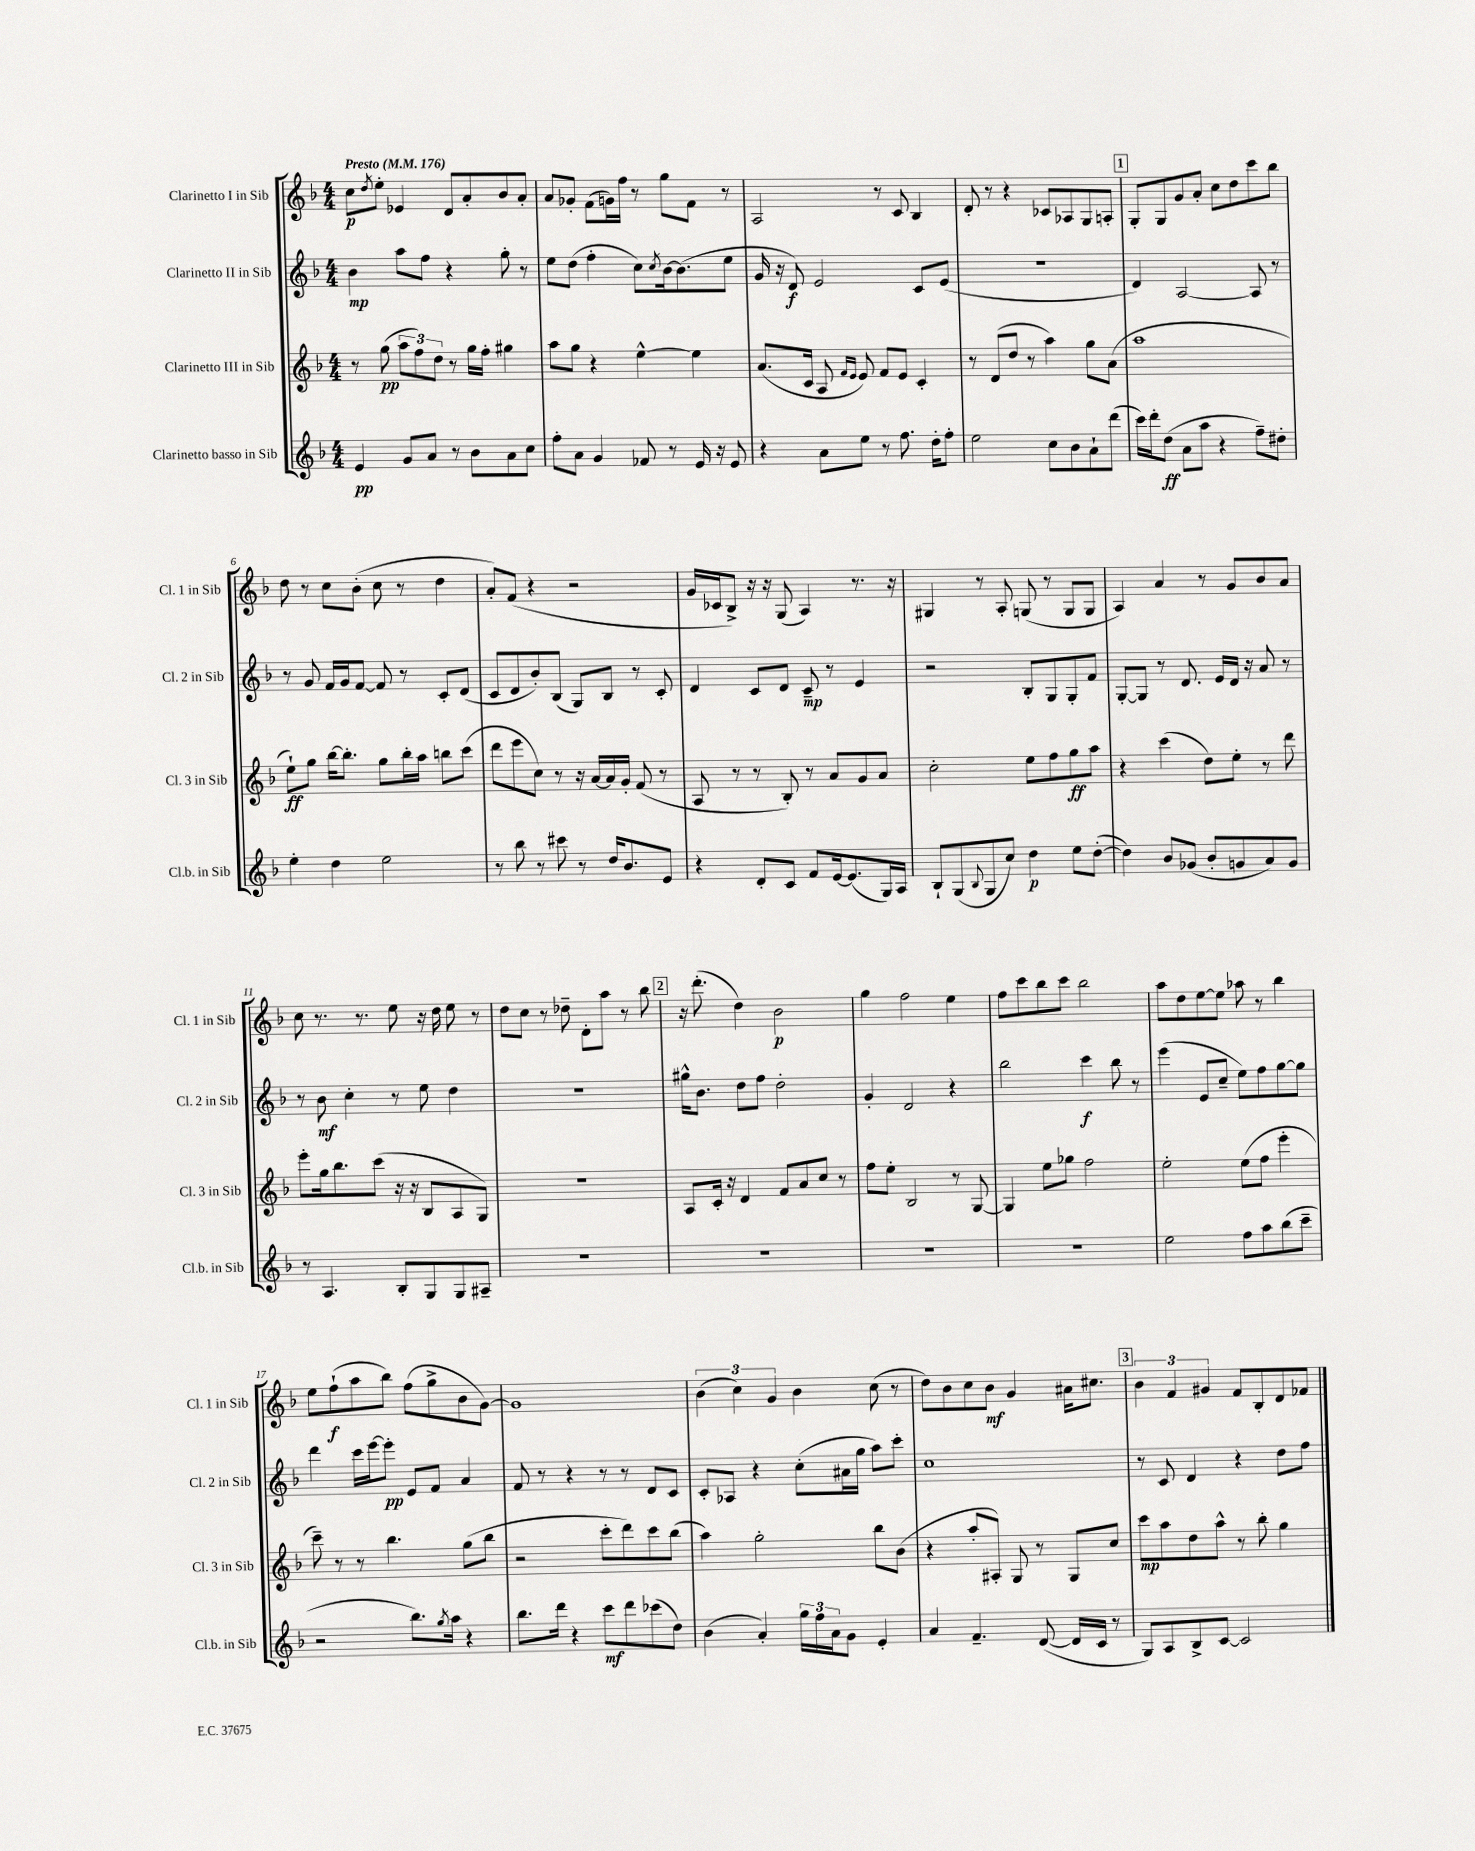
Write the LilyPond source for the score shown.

<<
\new StaffGroup <<
\new Staff = "s0" \with { instrumentName = "Clarinetto I in Sib" shortInstrumentName = "Cl. 1 in Sib" } {
    \clef treble \key f \major \numericTimeSignature \time 4/4 \tempo "Presto" 4 = 176
    c''8\p \acciaccatura { d''8 } e''8-. ees'4 d'8 a'8-. bes'8 a'8-. |
    a'8 ges'8-. f'8( g'16) f''16 r8 g''8 f'8 r8 |
    a2 r8 c'8 bes4 |
    d'8-. r8 r4 ces'8 aes8 g8 a8-. |
    \mark \markup { \box "1" } g8-. g8 g'8 a'8-. c''8 d''8 c'''8 bes''8 |
    d''8 r8 c''8 bes'8-.( c''8 r8 d''4 |
    a'8-.) f'8( r4 r2 |
    g'16 ces'16 bes8->) r16 r16 g8( a4) r8. r16 |
    gis4 r8 a8-. g8( r8 g8 g8 |
    a4) a'4 r8 g'8 bes'8 a'8 |
    c''8 r8. r8. e''8 r16 d''16 e''8 r8 |
    d''8 c''8 r8 des''8-- d'8-. a''8 r8 bes''8 |
    \mark \markup { \box "2" } r16 d'''8.-.( d''4) bes'2\p |
    g''4 f''2 e''4 |
    f''8 c'''8 bes''8 c'''8 bes''2 |
    a''8 d''8 e''8~ e''8 aes''8 r8 bes''4 |
    e''8 f''8-!\f( a''8 bes''8) f''8( g''8-> bes'8 g'8~) |
    g'1 |
    \tuplet 3/2 { bes'4( c''4) g'4 } bes'4 c''8( r8 |
    d''8) bes'8 c''8 bes'8\mf g'4 ais'16 cis''8. |
    \mark \markup { \box "3" } \tuplet 3/2 { bes'4 f'4 gis'4 } f'8 bes8-. d'8 fes'8 \bar "|." |
}
\new Staff = "s1" \with { instrumentName = "Clarinetto II in Sib" shortInstrumentName = "Cl. 2 in Sib" } {
    \clef treble \key f \major \numericTimeSignature \time 4/4
    bes'4\mp a''8 f''8 r4 g''8-. r8 |
    e''8 d''8( f''4-. c''8) \acciaccatura { c''8 } bes'16~ bes'8.( e''8 |
    g'16 r16 d'8\f) e'2 c'8 e'8( |
    R1 |
    \mark \markup { \box "1" } d'4) a2~ a8 r8 |
    r8 g'8 f'16 g'16 f'8~ f'8 r8 c'8-. d'8( |
    c'8 d'8 bes'8-.) bes8( g8) bes8 r8 c'8-. |
    d'4 c'8 d'8 c'8--\mp r8 e'4 |
    r2 bes8-. g8 g8-. f'8 |
    g8~-. g8 r8 d'8. e'16 d'16 r16 a'8 r8 |
    r8 bes'8\mf c''4-. r8 e''8 d''4 |
    R1 |
    \mark \markup { \box "2" } gis''16-^ bes'8. d''8 f''8 d''2-. |
    g'4-. d'2 r4 |
    bes''2 c'''4\f bes''8 r8 |
    e'''4( e'8 c''8-- e''8) f''8 g''8~ g''8 |
    d'''4 c'''16 e'''16~ e'''8-.\pp e'8 f'8 a'4 |
    f'8 r8 r4 r8 r8 d'8 c'8 |
    c'8-. aes8 r4 c''8-.( ais'16 g''16 a''8) c'''8-. |
    c''1 |
    \mark \markup { \box "3" } r8 c'8 d'4 r4 d''8 f''8 \bar "|." |
}
\new Staff = "s2" \with { instrumentName = "Clarinetto III in Sib" shortInstrumentName = "Cl. 3 in Sib" } {
    \clef treble \key f \major \numericTimeSignature \time 4/4
    r8 g''8\pp( \tuplet 3/2 { a''8 f''8) d''8 } r8 g''16 f''16-. gis''4 |
    a''8 g''8 r4 e''4~-^ e''4 |
    a'8.( c'16 a8 \grace { f'16 e'16 } e'8) f'8 e'8 c'4-. |
    r8 d'8( d''8 r8 a''4) g''8 a'8( |
    \mark \markup { \box "1" } a''1 |
    e''8-!\ff) g''8 bes''16~ bes''8.-. g''8 bes''16-. a''16 b''8 c'''8( |
    d'''8 e'''8 c''8) r8 r16 a'16~ a'16 g'16-. f'8( r8 |
    a8 r8 r8 bes8-.) r8 a'8 g'8 a'8 |
    c''2-. e''8 f''8 g''8\ff a''8 |
    r4 c'''4( d''8) e''8-. r8 d'''8 |
    e'''8-. g''16 bes''8. c'''8( r16 r16 bes8 a8 g8) |
    R1 |
    \mark \markup { \box "2" } a8 c'16-. r16 d'4 f'8 a'8 c''8 r8 |
    f''8 e''8-. bes2 r8 g8~ |
    g4 e''8 ges''8 f''2 |
    e''2-. e''8( f''8 e'''4-. |
    c'''8--) r8 r8 bes''4. g''8( bes''8 |
    r2 c'''8-. d'''8) c'''8 bes''8( |
    a''4) g''2-. bes''8 bes'8( |
    r4 a''8-. ais8-.) g8 r8 g8 c''8 |
    \mark \markup { \box "3" } c'''8\mp a''8 d''8 a''8-^ r8 bes''8-. g''4 \bar "|." |
}
\new Staff = "s3" \with { instrumentName = "Clarinetto basso in Sib" shortInstrumentName = "Cl.b. in Sib" } {
    \clef treble \key f \major \numericTimeSignature \time 4/4
    e'4\pp g'8 a'8 r8 bes'8 a'8 c''8 |
    f''8-. a'8 g'4 fes'8 r8 e'16 r16 e'8 |
    r4 a'8 e''8 r8 f''8. d''16-. f''8-. |
    e''2 c''8 bes'8 a'8-! d'''8( |
    \mark \markup { \box "1" } c'''16) d'''16-. d''8\ff( a'8 a''8 r4 f''8--) dis''8-. |
    e''4-. d''4 e''2 |
    r8 bes''8 r8 cis'''8 r8 d''16 bes'8. e'8 |
    r4 d'8-. c'8 f'8 e'16~ e'8.( g16) a16 |
    bes8-! g8( \appoggiatura { bes8 } g8 c''8) d''4\p e''8 d''8~-.( |
    d''4) bes'8 ges'8( bes'8-. g'8 a'8) g'8 |
    r8 a4. bes8-. g8 g8 ais8-- |
    R1 |
    \mark \markup { \box "2" } R1 |
    R1 |
    R1 |
    e''2 f''8 a''8 bes''8( c'''8-- |
    r2 bes''8.) \acciaccatura { g''8 } a''16 r4 |
    bes''8. d'''16 r4 c'''8\mf d'''8 ces'''8( d''8) |
    bes'4( a'4-.) \tuplet 3/2 { g''16 f''16 a'16 } g'8 e'4-. |
    a'4 f'4.-- d'8~( d'16 c'16 r8 |
    \mark \markup { \box "3" } g8) a8 bes8-> c'8~ c'2 \bar "|." |
}
>>
>>
